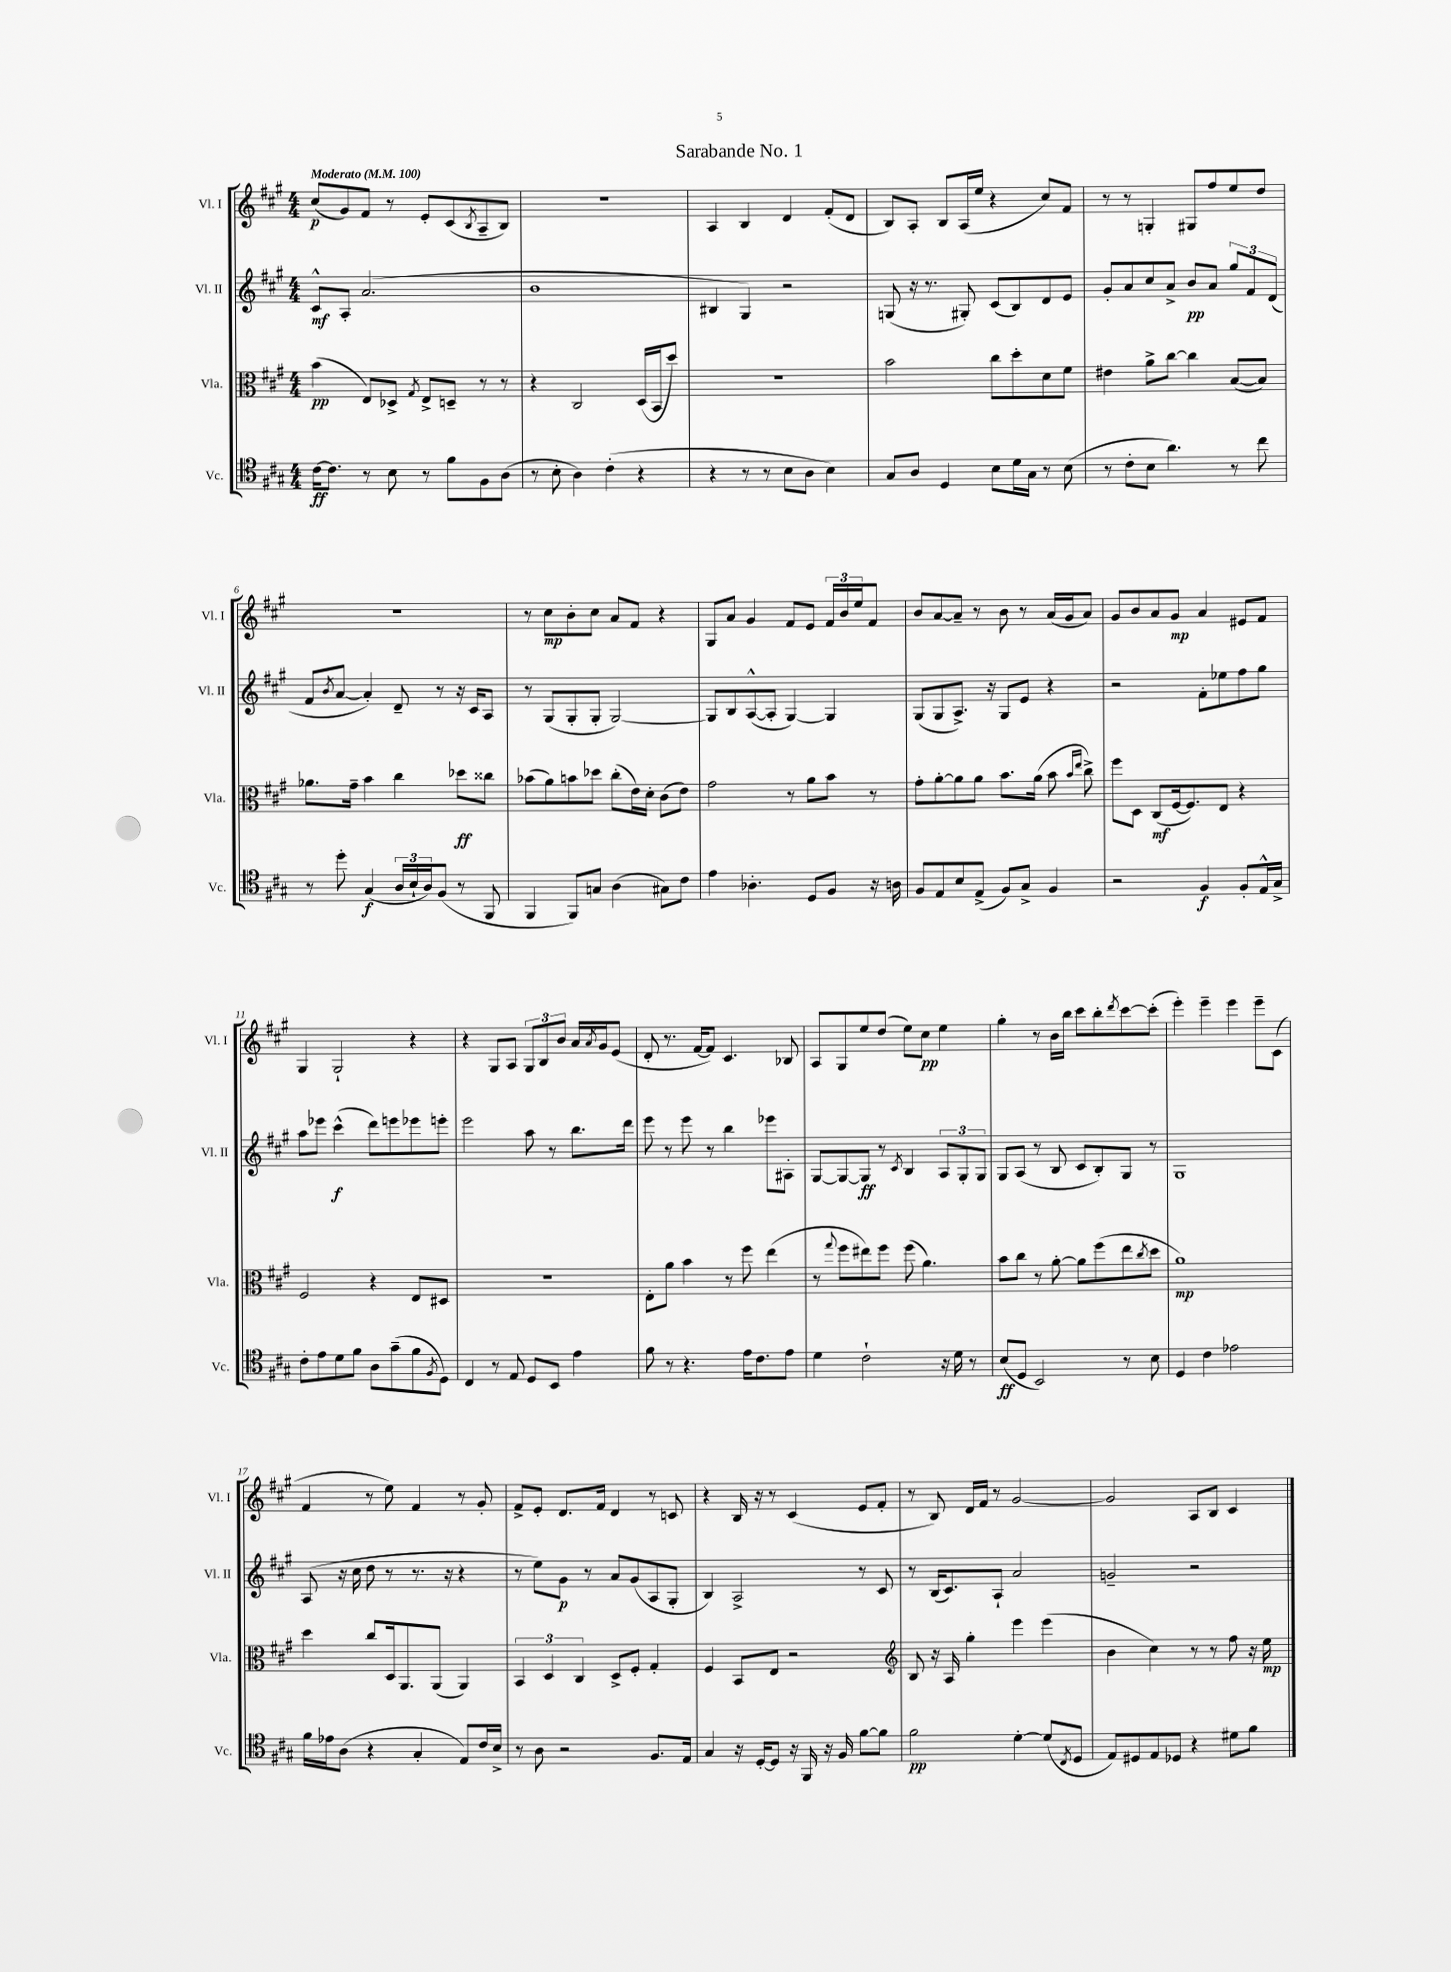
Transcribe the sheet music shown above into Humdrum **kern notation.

**kern	**dynam	**kern	**dynam	**kern	**dynam	**kern	**dynam
*part4	*part4	*part3	*part3	*part2	*part2	*part1	*part1
*staff4	*staff4	*staff3	*staff3	*staff2	*staff2	*staff1	*staff1
*I"Vc.	*	*I"Vla.	*	*I"Vl. II	*	*I"Vl. I	*
*I'Vc.	*	*I'Vla.	*	*I'Vl. II	*	*I'Vl. I	*
*clefC4	*	*clefC3	*	*clefG2	*	*clefG2	*
*k[f#c#g#]	*	*k[f#c#g#]	*	*k[f#c#g#]	*	*k[f#c#g#]	*
*M4/4	*	*M4/4	*	*M4/4	*	*M4/4	*
*MM100	*	*MM100	*	*MM100	*	*MM100	*
=1	=1	=1	=1	=1	=1	=1	=1
!	!	!	!	!	!	!LO:TX:a:B:t=Moderato	!
[16c#\KL	ff	(4b\	pp	8c#^^/L	mf	(8cc#/L	p
8.c#\J]	.	.	.	.	.	.	.
.	.	.	.	8A'/J	.	8g#/)	.
8r	.	8E/L)	.	(2.a/	.	8f#/J	.
8B\	.	8D-X^/J	.	.	.	8r	.
.	.	8qG#/	.	.	.	.	.
8r	.	8E^/L	.	.	.	8e'/L	.
8f#\L	.	8Dn~/J	.	.	.	(8c#/	.
.	.	.	.	.	.	8qB/	.
8F#\	.	8r	.	.	.	8A~/	.
(8A\J	.	8r	.	.	.	8B/J)	.
=2	=2	=2	=2	=2	=2	=2	=2
8r	.	4r	.	1b	.	1r	.
8B'\	.	.	.	.	.	.	.
4A\)	.	2C#/	.	.	.	.	.
(4c#'\	.	.	.	.	.	.	.
4r	.	(16D/LL	.	.	.	.	.
.	.	16BB/J	.	.	.	.	.
.	.	8dd/J)	.	.	.	.	.
=3	=3	=3	=3	=3	=3	=3	=3
4r	.	1r	.	4B#X/	.	4A/	.
8r	.	.	.	4G#/)	.	4B/	.
8r	.	.	.	.	.	.	.
8B\L	.	.	.	2r	.	4d/	.
8A\J	.	.	.	.	.	.	.
4B\)	.	.	.	.	.	(8f#'/L	.
.	.	.	.	.	.	8d/J	.
=4	=4	=4	=4	=4	=4	=4	=4
8G#/L	.	2b\	.	(8Gn/	.	8B/L)	.
8A/J	.	.	.	16r	.	8A'/J	.
.	.	.	.	8.r	.	.	.
4D/	.	.	.	.	.	8B/L	.
.	.	.	.	8G#X'/)	.	(16A/L	.
.	.	.	.	.	.	16ee/JJ	.
8B\L	.	8cc#\L	.	(8c#/L	.	4r	.
16d\L	.	8dd'\	.	8B/)	.	.	.
16G#\JJ	.	.	.	.	.	.	.
8r	.	8d\	.	8d/	.	8cc#/L)	.
(8B\	.	8f#\J	.	8e/J	.	8f#/J	.
=5	=5	=5	=5	=5	=5	=5	=5
8r	.	4e#X\	.	8g#'/L	.	8r	.
8c#'\L	.	.	.	8a/	.	8r	.
8B\J	.	8a^\L	.	8cc#/	.	4Gn'/	.
4.a\)	.	[8cc#\J	.	8a^/J	.	.	.
.	.	4cc#\]	.	8b/L	pp	8G#X/L	.
.	.	.	.	8a/J	.	8ff#/	.
8r	.	([8B/L	.	12gg#/L	.	8ee/	.
.	.	.	.	12f#/	.	.	.
8cc#\	.	8B/J])	.	.	.	8dd/J	.
.	.	.	.	(12d/J	.	.	.
!!LO:LB:g=z
=6	=6	=6	=6	=6	=6	=6	=6
8r	.	8.a-X\L	.	8f#/L	.	1r	.
.	.	.	.	8qb/	.	.	.
8dd'\	.	.	.	[8a/J	.	.	.
.	.	16g#~\Jk	.	.	.	.	.
(4G#/	f	4b\	.	4a'/])	.	.	.
24A/LL	.	4cc#\	.	8d~/	.	.	.
24B`/	.	.	.	.	.	.	.
24A/J)	.	.	.	.	.	.	.
(8F#/J	.	.	.	8r	.	.	.
8r	.	8dd-X\L	ff	16r	.	.	.
.	.	.	.	16c#/KL	.	.	.
8FF#/	.	8cc##X\J	.	8A/J	.	.	.
=7	=7	=7	=7	=7	=7	=7	=7
4FF#/	.	(8b-X\L	.	8r	.	8r	.
.	.	8a\)	.	(8G#/L	.	8cc#\L	mp
8FF#/L)	.	8bn\	.	8G#'/	.	8b'\	.
8Gn/J	.	8dd-X\J	.	8G#'/J	.	8cc#\J	.
(4A\	.	(8cc#'\L	.	[2G#/)	.	8a/L	.
.	.	16e\L)	.	.	.	8f#/J	.
.	.	16d'\JJ	.	.	.	.	.
8G#X\L)	.	(8c#\L	.	.	.	4r	.
8c#\J	.	8e\J)	.	.	.	.	.
=8	=8	=8	=8	=8	=8	=8	=8
4e\	.	2g#\	.	8G#/L]	.	8G#/L	.
.	.	.	.	8B/	.	8a/J	.
4.A-X'\	.	.	.	([8A^^/	.	4g#/	.
.	.	.	.	8A'/J]	.	.	.
.	.	8r	.	[4G#/)	.	8f#/L	.
8D/L	.	8a\L	.	.	.	8e/J	.
8F#/J	.	8b\J	.	4G#/]	.	24f#/LL	.
.	.	.	.	.	.	24b/	.
.	.	.	.	.	.	24ee/J	.
16r	.	8r	.	.	.	8f#/J	.
16An\	.	.	.	.	.	.	.
=9	=9	=9	=9	=9	=9	=9	=9
8F#/L	.	8g#'\L	.	(8G#/L	.	8b/L	.
8E/	.	[8a'\	.	8G#/	.	[8a/	.
8B/	.	8a\]	.	8.A^/J)	.	8a~/J]	.
(8E^/J	.	8a\J	.	.	.	8r	.
.	.	.	.	16r	.	.	.
8F#/L)	.	8.b\L	.	8G#/L	.	8b\	.
8G#^/J	.	.	.	8e/J	.	8r	.
.	.	(16a\Jk	.	.	.	.	.
4F#/	.	8b\	.	4r	.	(16a/LL	.
.	.	.	.	.	.	16g#/J	.
.	.	16qqb/LL	.	.	.	.	.
.	.	16qqee/JJ	.	.	.	.	.
.	.	8cc#^\)	.	.	.	8a/J)	.
=10	=10	=10	=10	=10	=10	=10	=10
2r	.	8ff#\L	.	2r	.	8g#/L	.
.	.	8D\J	.	.	.	8b/	.
.	.	(8C#/L	mf	.	.	8a/	.
.	.	[16F#/k	.	.	.	8g#/J	mp
.	.	8.F#/])	.	.	.	.	.
4F#/	f	.	.	8f#'\L	.	4a/	.
.	.	8E/J	.	8ee-X\	.	.	.
8F#'/L	.	4r	.	8ff#\	.	8e#X/L	.
16E^^/L	.	.	.	8gg#\J	.	8f#/J	.
16G#^/JJ	.	.	.	.	.	.	.
!!LO:LB:g=z
=11	=11	=11	=11	=11	=11	=11	=11
8c#'\L	.	2F#/	.	8aa\L	.	4G#/	.
8e\	.	.	.	8eee-X\J	.	.	.
8d\	.	.	.	(4ccc#^^\	f	2G#`/	.
8f#\J	.	.	.	.	.	.	.
8A\L	.	4r	.	8ddd\L)	.	.	.
(8g#~\	.	.	.	8eeen\	.	.	.
8f#\	.	8E/L	.	8eee-X\	.	4r	.
8qF#/	.	.	.	.	.	.	.
8D\J)	.	8D#X/J	.	8eeen'\J	.	.	.
=12	=12	=12	=12	=12	=12	=12	=12
4C#/	.	1r	.	2eee\	.	4r	.
8r	.	.	.	.	.	8G#/L	.
8E/	.	.	.	.	.	8A/J	.
8D/L	.	.	.	8aa\	.	12G#/L	.
.	.	.	.	.	.	12B/	.
8BB/J	.	.	.	8r	.	.	.
.	.	.	.	.	.	12b/J	.
4e\	.	.	.	8.bb\L	.	16a/LL	.
.	.	.	.	.	.	8qa/	.
.	.	.	.	.	.	16g#/J	.
.	.	.	.	.	.	(8e/J	.
.	.	.	.	16ddd\Jk	.	.	.
=13	=13	=13	=13	=13	=13	=13	=13
8f#\	.	8E'\L	.	8eee\	.	8d'/	.
8r	.	8a\J	.	8r	.	8.r	.
4.r	.	4b\	.	8eee\	.	.	.
.	.	.	.	.	.	[16f#/KL	.
.	.	.	.	8r	.	8f#/J])	.
.	.	8r	.	4bb\	.	4.c#/	.
16e\KL	.	8ff#\	.	.	.	.	.
8.c#\	.	.	.	.	.	.	.
.	.	(4ee\	.	8eee-X\L	.	.	.
8e\J	.	.	.	8A#X'\J	.	8B-X/	.
=14	=14	=14	=14	=14	=14	=14	=14
4d\	.	8r	.	[8G#/L	.	8A/L	.
.	.	8qqgg#/	.	.	.	.	.
.	.	8ff#\L	.	8G#/_	.	8G#/	.
2c#`\	.	8ee#X\)	.	8G#/J]	ff	8ee/	.
.	.	8ff#\J	.	8r	.	(8dd/J	.
.	.	.	.	8qc#/	.	.	.
.	.	(8ff#\	.	4B/	.	8ee\L)	.
.	.	4.a\)	.	.	.	8cc#\J	pp
16r	.	.	.	12A/L	.	4ee\	.
16d\	.	.	.	.	.	.	.
.	.	.	.	12G#'/	.	.	.
8r	.	.	.	.	.	.	.
.	.	.	.	12G#/J	.	.	.
=15	=15	=15	=15	=15	=15	=15	=15
(8B/L	ff	8b\L	.	8G#/L	.	4gg#'\	.
8D/J	.	8cc#\J	.	(8A/J	.	.	.
2BB/)	.	8r	.	8r	.	8r	.
.	.	[8a'\	.	8B/	.	16b\LL	.
.	.	.	.	.	.	16bb\JJ	.
.	.	8a\L]	.	8c#/L	.	8ccc#\L	.
.	.	(8ff#\	.	8B'/)	.	8bb'\	.
.	.	.	.	.	.	8qddd/	.
8r	.	8ee\	.	8G#/J	.	[8ccc#\	.
.	.	8qcc#/	.	.	.	.	.
8B\	.	8dd\J	.	8r	.	(8ccc#'\J]	.
=16	=16	=16	=16	=16	=16	=16	=16
4D/	.	1a)	mp	1G#	.	4eee'\)	.
4c#\	.	.	.	.	.	4eee~\	.
2e-X\	.	.	.	.	.	4eee\	.
.	.	.	.	.	.	8eee~\L	.
.	.	.	.	.	.	(8c#\J	.
!!LO:LB:g=z
=17	=17	=17	=17	=17	=17	=17	=17
16f#\LL	.	4dd\	.	(8A/	.	4f#/	.
16e-X\J	.	.	.	.	.	.	.
(8A\J	.	.	.	16r	.	.	.
.	.	.	.	16cc#\	.	.	.
4r	.	8cc#/L	.	8dd\	.	8r	.
.	.	16D/k	.	8r	.	8ee\)	.
.	.	8.AA/	.	.	.	.	.
4G#'/	.	.	.	8.r	.	4f#/	.
.	.	(8AA/J	.	.	.	.	.
.	.	.	.	16r	.	.	.
8E/L)	.	4AA/)	.	4r	.	8r	.
16c#/L	.	.	.	.	.	8g#'/	.
16B^/JJ	.	.	.	.	.	.	.
=18	=18	=18	=18	=18	=18	=18	=18
8r	.	6BB/	.	8r	.	8f#^/L	.
8A\	.	.	.	8ee\L)	.	8e'/J	.
.	.	6D/	.	.	.	.	.
2r	.	.	.	8g#\J	p	8.d/L	.
.	.	6C#/	.	.	.	.	.
.	.	.	.	8r	.	.	.
.	.	.	.	.	.	16f#/Jk	.
.	.	8D^/L	.	8a/L	.	4d/	.
.	.	8F#'/J	.	(8g#/	.	.	.
8.F#/L	.	4G#'/	.	8A/	.	8r	.
.	.	.	.	8G#'/J	.	8cn/	.
16E/Jk	.	.	.	.	.	.	.
=19	=19	=19	=19	=19	=19	=19	=19
4G#/	.	4F#/	.	4B/)	.	4r	.
16r	.	8BB/L	.	2A^/	.	16B/	.
[16D'/KL	.	.	.	.	.	16r	.
8D/J]	.	8E/J	.	.	.	8r	.
16r	.	2r	.	.	.	(4c#/	.
16FF#/	.	.	.	.	.	.	.
16r	.	.	.	.	.	.	.
16F#/	.	.	.	.	.	.	.
[8f#\L	.	.	.	8r	.	8e/L	.
8f#\J]	.	.	.	8c#/	.	8f#'/J	.
=20	=20	=20	=20	=20	=20	=20	=20
*	*	*clefG2	*	*	*	*	*
2f#\	pp	8B/	.	8r	.	8r	.
.	.	16r	.	(16B/KL	.	8B/)	.
.	.	16A/	.	8.c#/)	.	.	.
.	.	4gg#'\	.	.	.	16d/LL	.
.	.	.	.	.	.	16f#/JJ	.
.	.	.	.	8A`/J	.	8r	.
[4d'\	.	4eee\	.	2a/	.	[2g#/	.
(8d/L]	.	(4eee\	.	.	.	.	.
8qC#/	.	.	.	.	.	.	.
8D/J	.	.	.	.	.	.	.
=21	=21	=21	=21	=21	=21	=21	=21
8E/L)	.	4b\	.	2gn~/	.	2g#/]	.
8D#X/	.	.	.	.	.	.	.
8E/	.	4cc#\)	.	.	.	.	.
8D-X/J	.	.	.	.	.	.	.
4r	.	8r	.	2r	.	8A/L	.
.	.	8r	.	.	.	8B/J	.
8d#X\L	.	8ff#\	.	.	.	4c#/	.
8f#\J	.	16r	.	.	.	.	.
.	.	16ee\	mp	.	.	.	.
==	==	==	==	==	==	==	==
*-	*-	*-	*-	*-	*-	*-	*-
